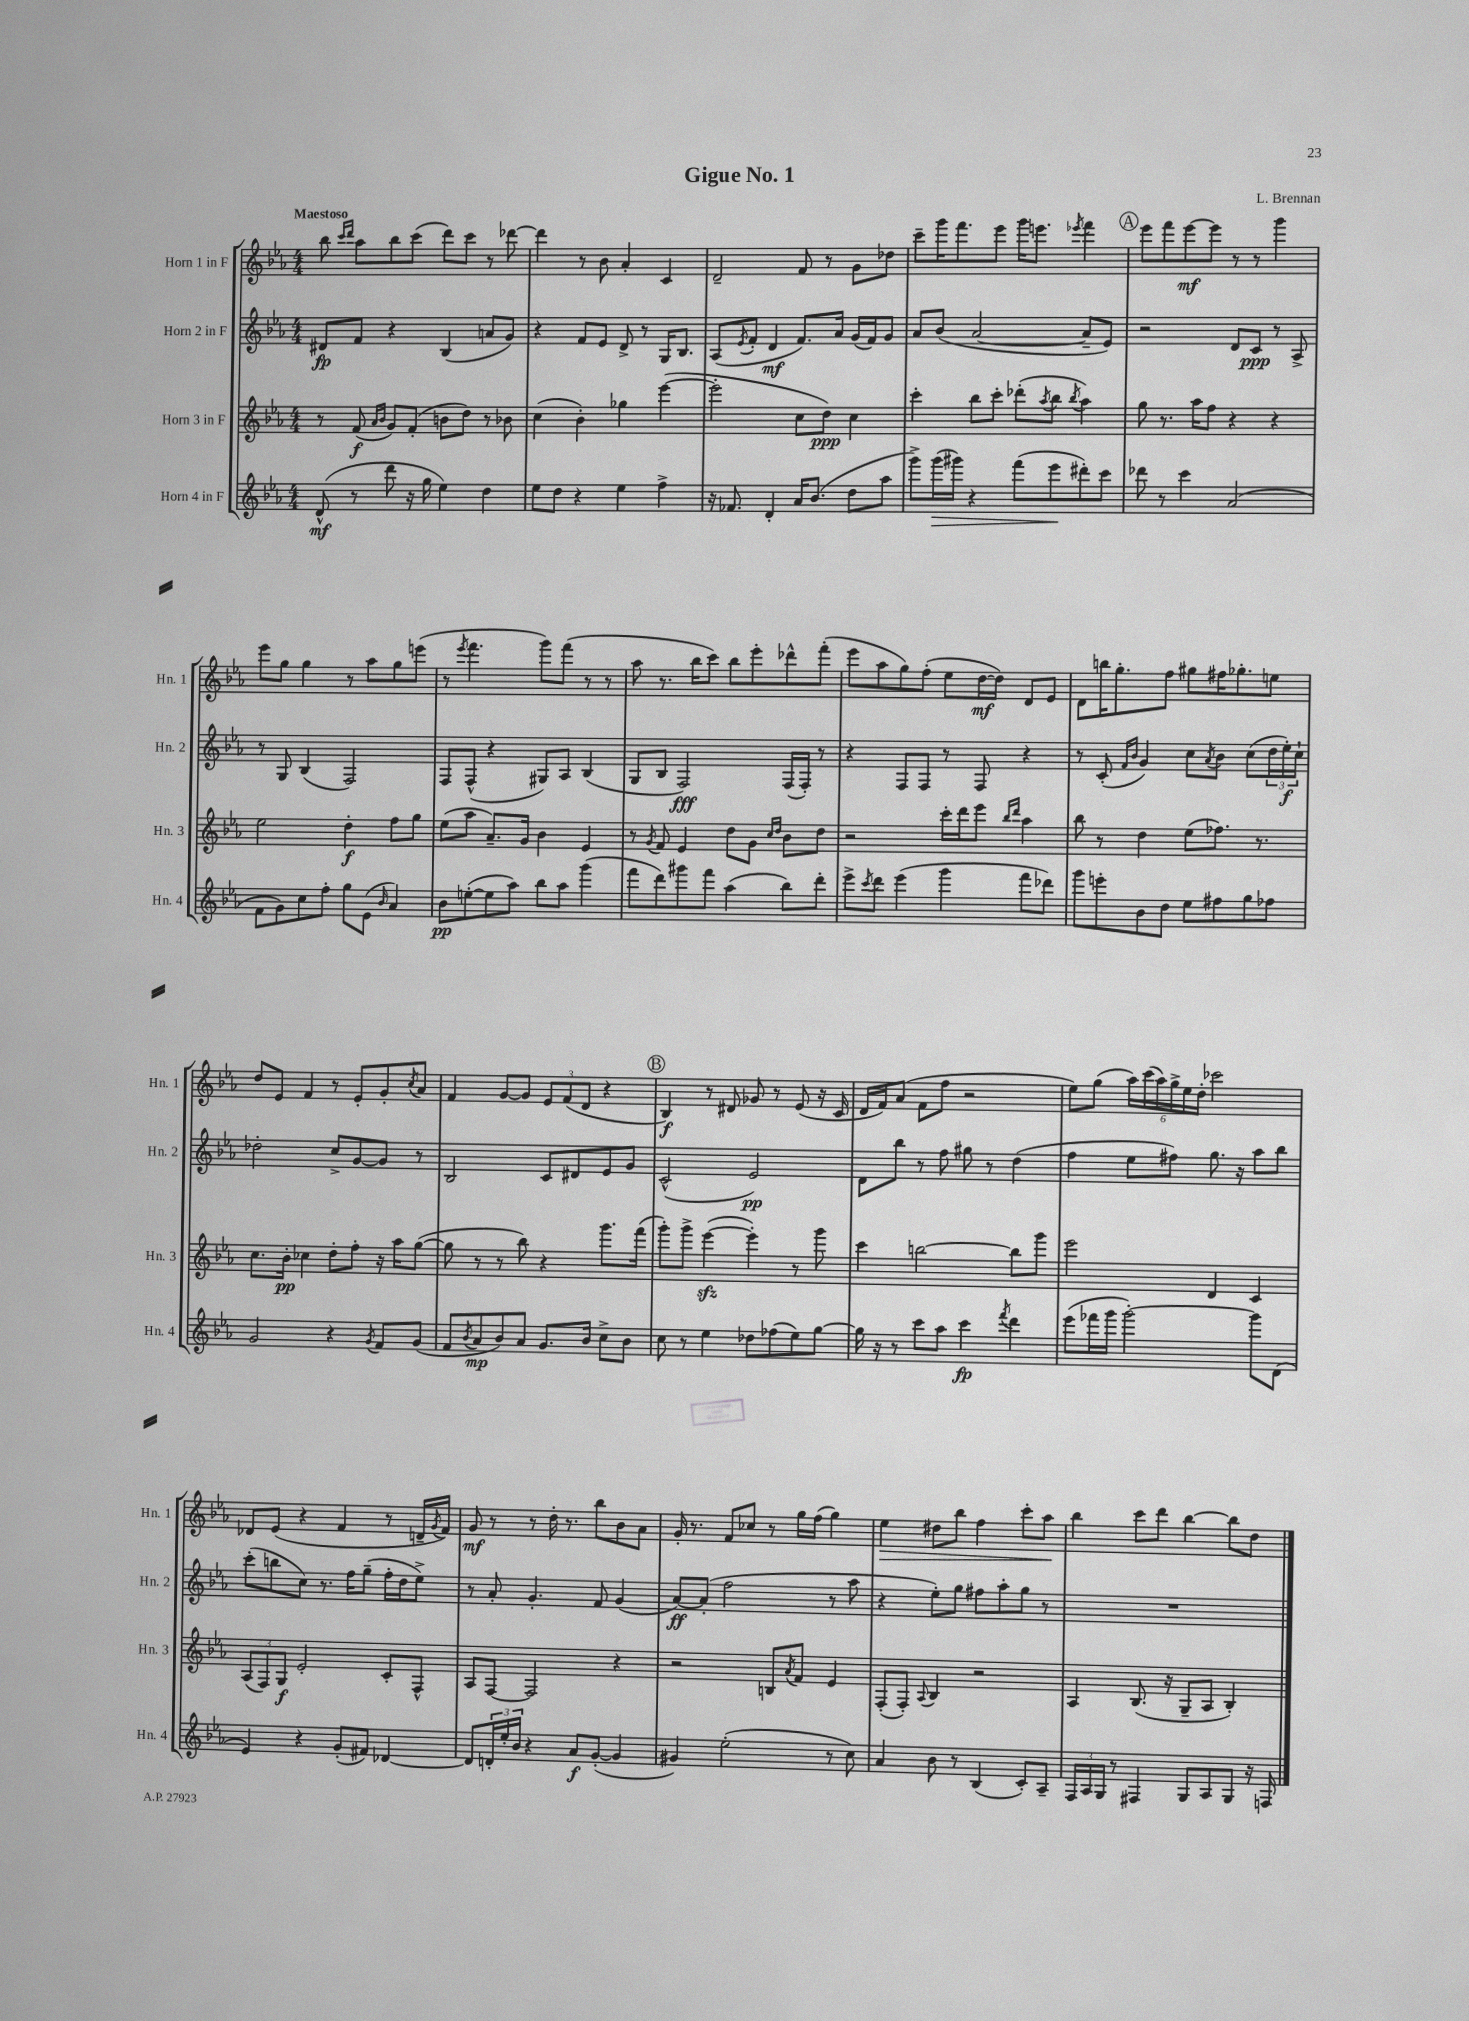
\header { title = "Gigue No. 1" composer = "L. Brennan" }
<<
\new StaffGroup <<
\new Staff = "s0" \with { instrumentName = "Horn 1 in F" shortInstrumentName = "Hn. 1" } {
    \clef treble \key ees \major \numericTimeSignature \time 4/4 \tempo "Maestoso"
    bes''8 \grace { c'''16 d'''16 } aes''8 bes''8 c'''8( d'''8) c'''8 r8 des'''8~ |
    des'''4 r8 bes'8 aes'4-. c'4 |
    d'2-- f'8 r8 g'8 des''8 |
    c'''8-- g'''16 f'''8. ees'''8 g'''16 e'''8. \acciaccatura { ees'''8 } f'''4 |
    \mark \markup { \circle "A" } ees'''8 f'''8 ees'''8~\mf ees'''8 r8 r8 g'''4 |
    ees'''8 g''8 g''4 r8 aes''8 g''8 e'''8( |
    r8 \acciaccatura { ees'''8 } f'''4. g'''8) f'''8( r8 r8 |
    aes''8 r8. bes''16 c'''8) bes''8 ees'''8-. des'''8-^ f'''8-.( |
    ees'''8 aes''8 g''8) f''8-.( ees''8 d''16~\mf d''16) d'8 ees'8 |
    d'8 b''16 g''8.-. f''8 gis''8 fis''16 ges''8.-. e''8 |
    d''8 ees'8 f'4 r8 ees'8-. g'8-. \acciaccatura { c''8 } aes'8 |
    f'4 g'8~ g'8 \tuplet 3/2 { ees'8 f'8( d'8 } r4 |
    \mark \markup { \circle "B" } bes4\f) r8 dis'8 ges'8 r8 ees'8( r16 c'16 |
    d'16 f'16) aes'8( f'8 f''8 r2 |
    ees''8) g''8( \tuplet 6/4 { aes''16) c'''16( aes''16) g''16-> ees''16 d''16-. } ces'''2 |
    des'8 ees'8( r4 f'4 r8 d'16-- \acciaccatura { g'8 } f'16) |
    g'8\mf r8 r8 d''16-. r8. bes''8 bes'8 aes'8 |
    g'16-. r8. f'8 ces''8 r8 g''16 f''16( g''4) |
    ees''4\> dis''8 bes''8 f''4 c'''8-. aes''8\! |
    bes''4 c'''8 d'''8 bes''4~ bes''8 d''8 \bar "|." |
}
\new Staff = "s1" \with { instrumentName = "Horn 2 in F" shortInstrumentName = "Hn. 2" } {
    \clef treble \key ees \major \numericTimeSignature \time 4/4
    dis'8\fp f'8 r4 bes4( a'8 g'8) |
    r4 f'8 ees'8 d'8-> r8 g16 bes8. |
    aes8( \acciaccatura { ees'8 } f'8-. d'4\mf f'8.) aes'16 g'16( f'16) g'8 |
    aes'8 bes'8( aes'2~ aes'8-- ees'8) |
    \mark \markup { \circle "A" } r2 d'8 c'8\ppp r8 aes8-> |
    r8 g8 bes4( f2) |
    f8 f8-^( r4 gis8) aes8 bes4( |
    g8 bes8 f2\fff) f16( f16-.) r8 |
    r4 f8 f8 r8 f8 r4 |
    r8 c'8-.( \grace { f'16 bes'16 } g'4) c''8 \acciaccatura { aes'8 } bes'8 c''8( \tuplet 3/2 { d''16 ees''16-.\f) c''16-! } |
    des''2-. c''8-> g'8~ g'8 r8 |
    bes2 c'8 dis'8 ees'8 g'8 |
    \mark \markup { \circle "B" } c'2-^( ees'2\pp) |
    d'8 bes''8 r8 f''8 gis''8 r8 d''4( |
    f''4 ees''8 fis''8) g''8. r16 aes''8 bes''8 |
    c'''8-.( b''8 c''8) r8. f''16 g''8--( f''16-. d''16 ees''8->) |
    r8 aes'8-. g'4.-. f'8 g'4( |
    aes'8~\ff) aes'8-.( f''2 r8 aes''8 |
    r4 ees''8-.) g''8 fis''8 aes''8-. g''8 r8 |
    R1 \bar "|." |
}
\new Staff = "s2" \with { instrumentName = "Horn 3 in F" shortInstrumentName = "Hn. 3" } {
    \clef treble \key ees \major \numericTimeSignature \time 4/4
    r8 f'8\f( \grace { aes'16 bes'16 } g'8) f'8-.( b'8 d''8) r8 bes'8 |
    c''4( bes'4-.) ges''4 ees'''4~( |
    ees'''2-. c''8 d''8\ppp) c''4 |
    c'''4-. bes''8 c'''8-. des'''8-.( \acciaccatura { aes''8 } bes''8 \acciaccatura { bes''8 } aes''4) |
    \mark \markup { \circle "A" } g''8 r8. aes''16 f''8 r4 r4 |
    ees''2 d''4-.\f f''8 g''8 |
    ees''8( aes''8 aes'8.--) g'16 bes'4 ees'4 |
    r8 \acciaccatura { g'8 } f'8 ees'4 d''8 g'8 \grace { c''16 d''16 } bes'8 d''8 |
    r2 c'''16-. d'''16 ees'''8 \grace { bes''16 d'''16 } aes''4 |
    bes''8 r8 d''4 ees''8( fes''8.) r8. |
    c''8. bes'16-.\pp ces''4 d''8-. f''8-. r16 aes''16 g''8~( |
    g''8 r8 r8 bes''8) r4 g'''8. f'''16( |
    \mark \markup { \circle "B" } g'''8-.) g'''8-> ees'''4~\sfz( ees'''4-.) r8 g'''8 |
    c'''4 b''2~ b''8 g'''8 |
    ees'''2 d'4 c'4 |
    \tuplet 3/2 { aes8( f8) g8\f } ees'2-. c'8-. f8-^ |
    aes8 f8~ f2 r4 |
    r2 b8 \acciaccatura { aes'8 } f'8 ees'4 |
    f8-.( f8-.) \appoggiatura { aes8 } bes4 r2 |
    aes4 bes8.( r16 g8-- aes8 bes4-.) \bar "|." |
}
\new Staff = "s3" \with { instrumentName = "Horn 4 in F" shortInstrumentName = "Hn. 4" } {
    \clef treble \key ees \major \numericTimeSignature \time 4/4
    d'8-^\mf( r8 d'''8 r16 g''16 ees''4) d''4 |
    ees''8 d''8 r4 ees''4 f''4-> |
    r16 fes'8. d'4-. aes'16 bes'8.( d''8 aes''8 |
    g'''8->) g'''16\>( gis'''16) r4 f'''8( ees'''8\! dis'''8-.) c'''8 |
    \mark \markup { \circle "A" } des'''8 r8 c'''4 aes'2( |
    f'8 g'8) c''8 f''8-. g''8 ees'8( \grace { bes'16 } aes'4) |
    bes'8\pp e''8~-.( e''8 aes''8) bes''8 aes''8 g'''4( |
    f'''8 d'''8) gis'''8 f'''8 aes''4( bes''8) d'''8-. |
    ees'''8-> \acciaccatura { c'''8 } d'''8 ees'''4( g'''4 f'''8 des'''8) |
    g'''8 e'''8-. bes'8 d''8 ees''8 fis''8 g''8 fes''8 |
    g'2 r4 \acciaccatura { g'8 } f'8 g'8( |
    f'8 \acciaccatura { bes'8 } aes'8\mp bes'8) aes'8 g'8. bes'16 c''8-> bes'8 |
    \mark \markup { \circle "B" } c''8 r8 ees''4 des''8 fes''8( ees''8) g''8~ |
    g''16 r16 r8 c'''8 aes''8 c'''4\fp \acciaccatura { f'''8 } d'''4 |
    ees'''8( fes'''16 g'''16 g'''2~-.) g'''8 d'8( |
    ees'4) r4 g'8-.( fis'8) des'4~ |
    des'8 \tuplet 3/2 { d'16-. ees''16-. bes'16 } r4 aes'8\f g'8~-.( g'4 |
    gis'4) ees''2-.( r8 c''8) |
    aes'4 bes'8 r8 bes4( c'8-.) aes8-- |
    \tuplet 3/2 { f16 aes16 g16 } r8 fis4 g8 aes8 g8 r16 f16 \bar "|." |
}
>>
>>
\layout { \context { \Score \remove "Bar_number_engraver" } }
